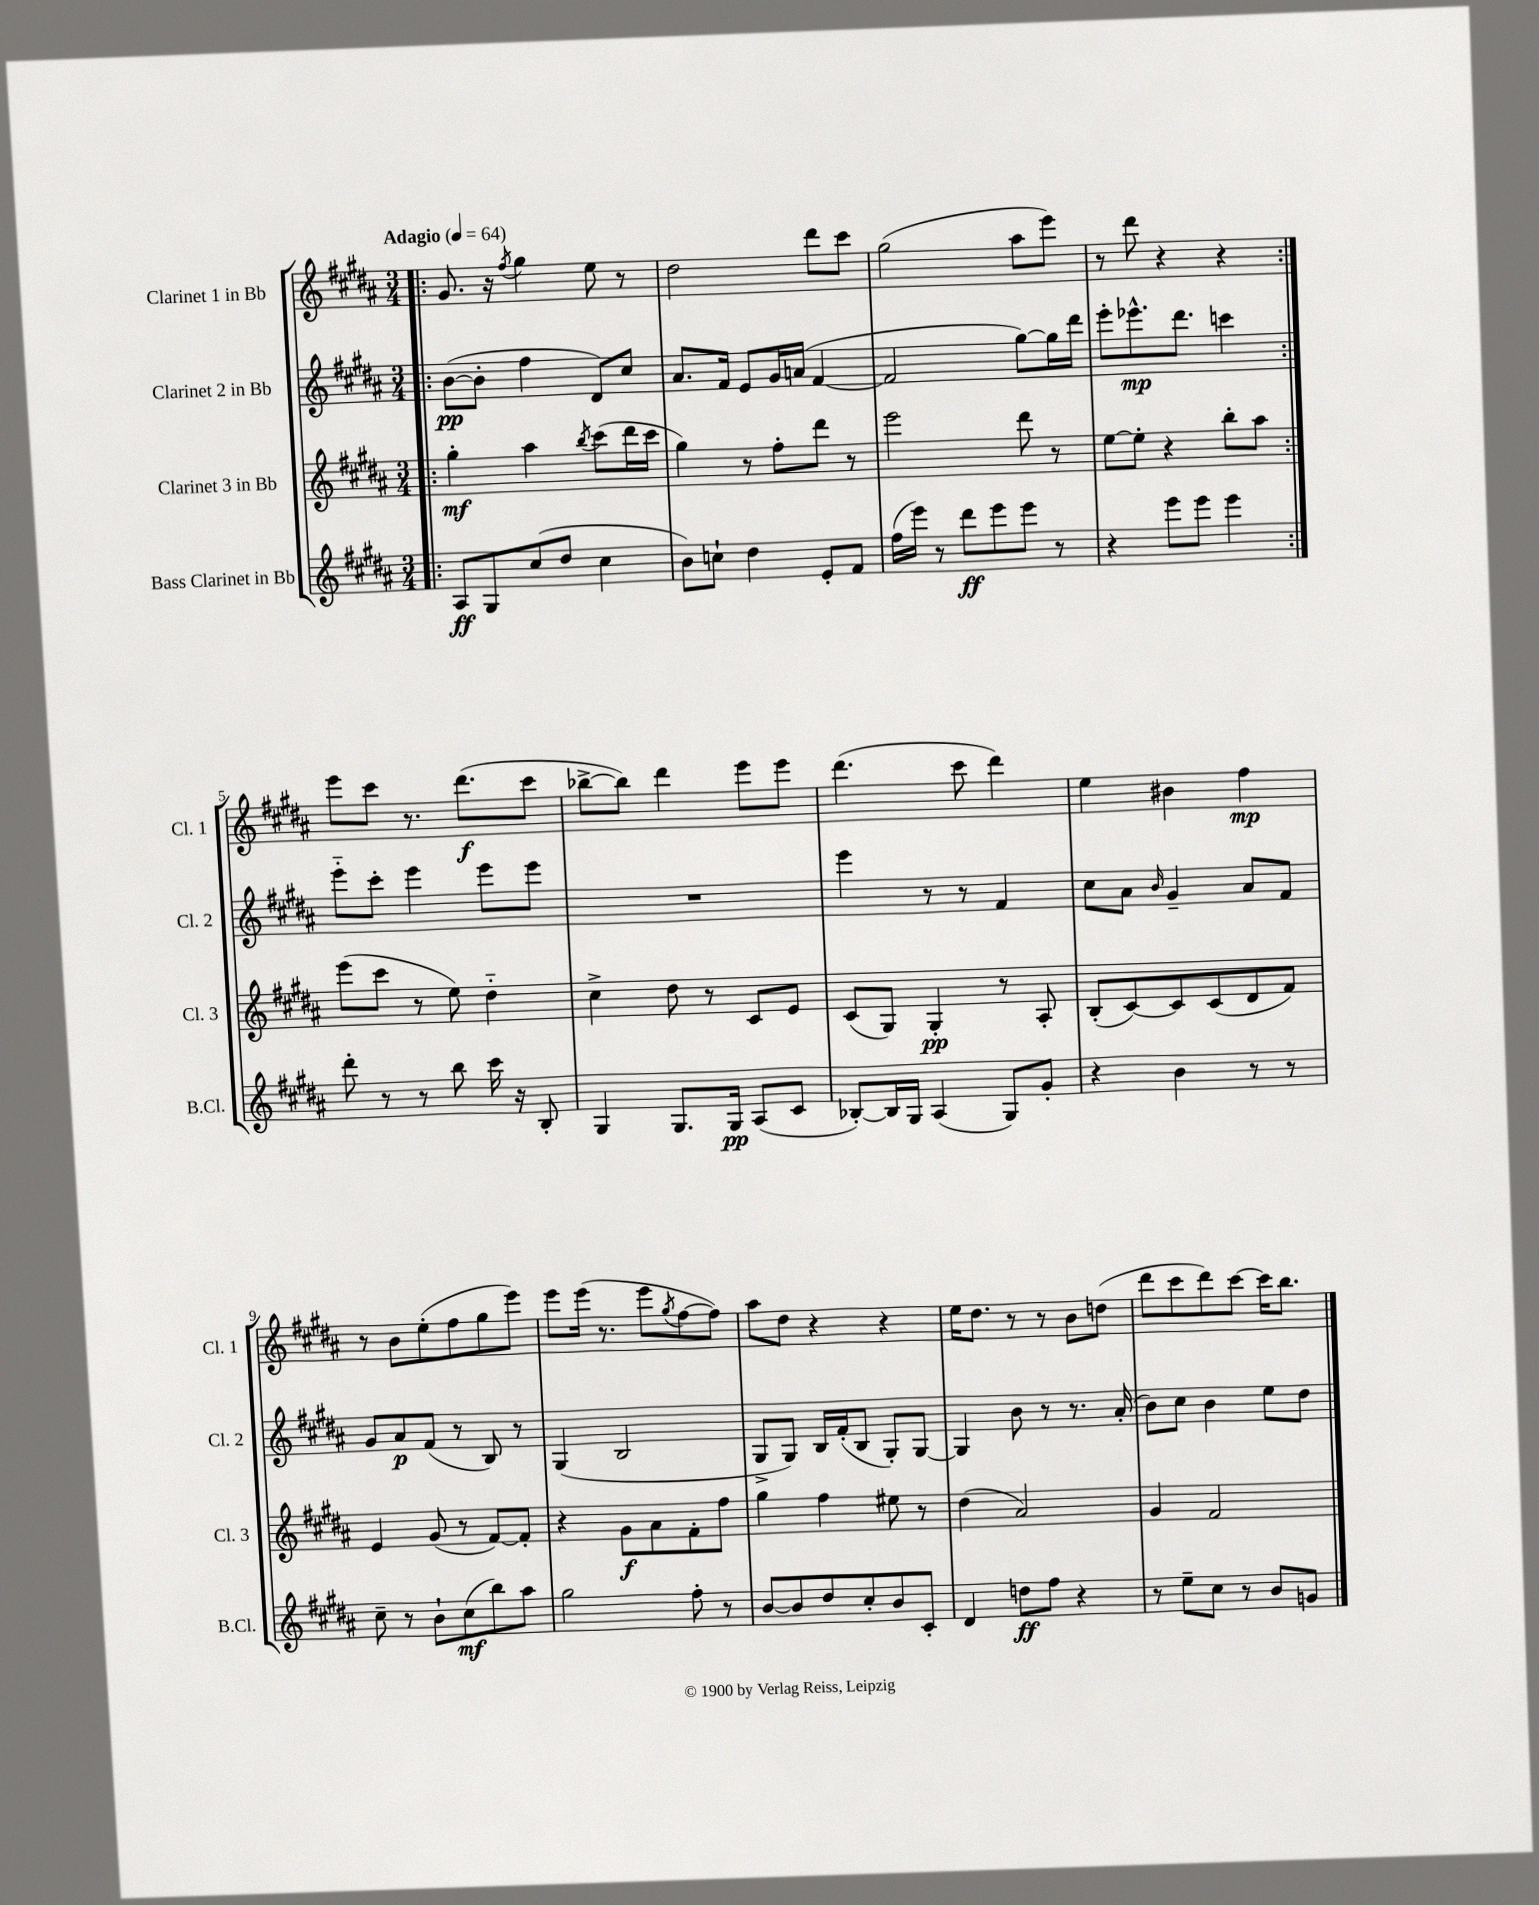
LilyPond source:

<<
\new StaffGroup <<
\new Staff = "s0" \with { instrumentName = "Clarinet 1 in Bb" shortInstrumentName = "Cl. 1" } {
    \clef treble \key b \major \numericTimeSignature \time 3/4 \tempo "Adagio" 4 = 64
    \repeat volta 2 { \bar ".|:" gis'8. r16 \acciaccatura { fis''8 } gis''4 e''8 r8 |
    dis''2 dis'''8 cis'''8 |
    gis''2( ais''8 e'''8) |
    r8 dis'''8 r4 r4 | }
    e'''8 cis'''8 r8. dis'''8.\f( cis'''8 |
    bes''8~-> bes''8) dis'''4 e'''8 e'''8 |
    dis'''4.( cis'''8 dis'''4) |
    e''4 bis'4 fis''4\mp |
    r8 b'8 e''8-.( fis''8 gis''8 e'''8) |
    e'''8 e'''16( r8. e'''8 \acciaccatura { gis''8 } fis''8~ fis''8) |
    ais''8 dis''8 r4 r4 |
    e''16 dis''8. r8 r8 b'8 d''8( |
    dis'''8 cis'''8 dis'''8) cis'''8~ cis'''16 b''8. \bar "|." |
}
\new Staff = "s1" \with { instrumentName = "Clarinet 2 in Bb" shortInstrumentName = "Cl. 2" } {
    \clef treble \key b \major \numericTimeSignature \time 3/4
    \repeat volta 2 { \bar ".|:" b'8~\pp( b'8-. fis''4 dis'8) cis''8 |
    ais'8. fis'16 e'8 gis'16 a'16( fis'4~ |
    fis'2 gis''8~) gis''16 dis'''16 |
    e'''8-. ees'''8.-^\mp dis'''8. c'''4 | }
    e'''8-_ cis'''8-. e'''4 e'''8 e'''8 |
    R2. |
    e'''4 r8 r8 fis'4 |
    cis''8 ais'8 \grace { b'16 } gis'4-- ais'8 fis'8 |
    gis'8 ais'8\p fis'8( r8 b8) r8 |
    gis4( b2 |
    gis8-> gis8) b16 fis'16-.( b8 gis8-.) gis8~ |
    gis4 b'8 r8 r8. ais'16-.( |
    b'8) cis''8 b'4 e''8 dis''8 \bar "|." |
}
\new Staff = "s2" \with { instrumentName = "Clarinet 3 in Bb" shortInstrumentName = "Cl. 3" } {
    \clef treble \key b \major \numericTimeSignature \time 3/4
    \repeat volta 2 { \bar ".|:" gis''4-.\mf ais''4 \acciaccatura { b''8 } cis'''8( dis'''16 cis'''16 |
    gis''4) r8 fis''8-. dis'''8 r8 |
    e'''2 dis'''8 r8 |
    e''8~ e''8-. r4 b''8-. ais''8 | }
    e'''8( cis'''8 r8 e''8) dis''4-_ |
    cis''4-> dis''8 r8 cis'8 e'8 |
    cis'8( gis8) gis4-.\pp r8 ais8-. |
    b8-.( cis'8~) cis'8 cis'8( dis'8 fis'8) |
    e'4 gis'8( r8 fis'8~) fis'8-. |
    r4 gis'8\f ais'8 fis'8-. fis''8 |
    gis''4 fis''4 eis''8 r8 |
    dis''4( ais'2) |
    gis'4 fis'2 \bar "|." |
}
\new Staff = "s3" \with { instrumentName = "Bass Clarinet in Bb" shortInstrumentName = "B.Cl." } {
    \clef treble \key b \major \numericTimeSignature \time 3/4
    \repeat volta 2 { \bar ".|:" ais8\ff gis8 cis''8( dis''8 cis''4 |
    b'8) c''8-! dis''4 e'8-. fis'8 |
    fis''16( e'''16) r8 dis'''8\ff e'''8 e'''8 r8 |
    r4 e'''8 e'''8 e'''4 | }
    dis'''8-. r8 r8 b''8 cis'''16 r16 b8-. |
    gis4 gis8. gis16\pp ais8( cis'8 |
    bes8~-.) bes16 gis16 ais4( gis8) gis'8-. |
    r4 b'4 r8 r8 |
    cis''8-- r8 b'8-! cis''8\mf( b''8) ais''8 |
    gis''2 fis''8-. r8 |
    b'8~ b'8 dis''8 cis''8-. b'8 cis'8-. |
    dis'4 d''8\ff fis''8 r4 |
    r8 e''8-- cis''8 r8 b'8 g'8 \bar "|." |
}
>>
>>
